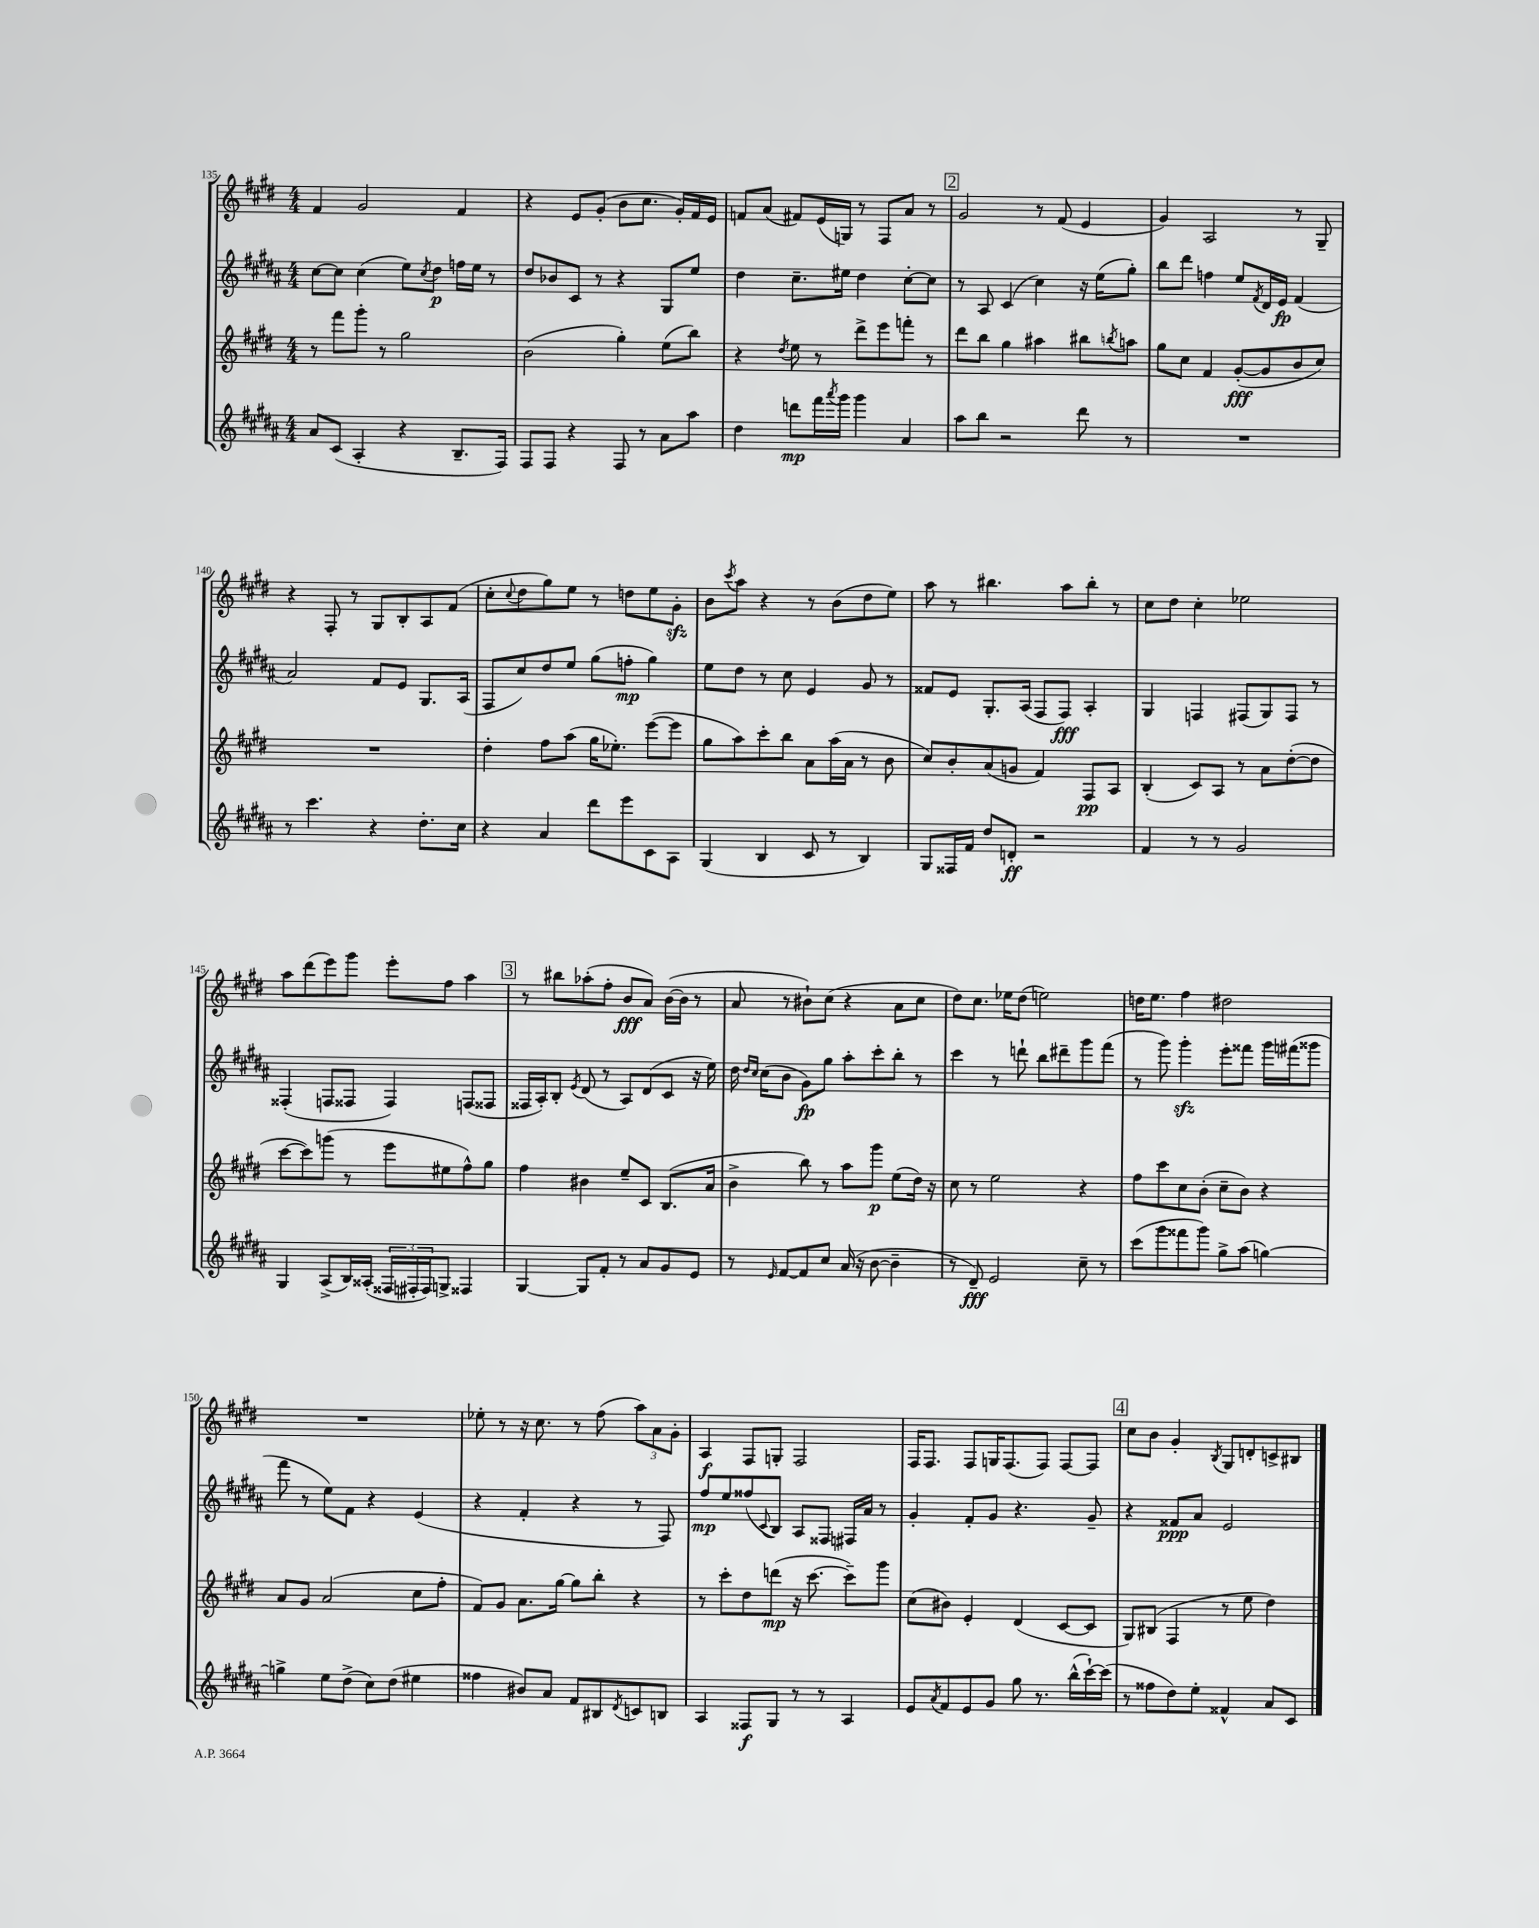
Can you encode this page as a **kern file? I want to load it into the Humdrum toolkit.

**kern	**kern	**kern	**kern
*staff4	*staff3	*staff2	*staff1
*clefG2	*clefG2	*clefG2	*clefG2
*k[f#c#g#d#a#]	*k[f#c#g#d#]	*k[f#c#g#d#a#]	*k[f#c#g#d#]
*M4/4	*M4/4	*M4/4	*M4/4
8a#/L	8r	[8cc#\L	4f#/
(8c#/J	8fff#\L	8cc#\]J	.
4A#'/	8ggg#'\J	(4cc#\	2g#/
.	8r	.	.
4r	2gg#\	8ee\L)	.
.	.	8qcc#/	.
.	.	8dd#\J	.
8.B~/L	.	16ff\LL	4f#/
.	.	16ee\JJ	.
.	.	8r	.
16F#/Jk)	.	.	.
=	=	=	=
8F#/L	(2b\	8dd#/L	4r
8F#/J	.	8b-/	.
4r	.	8c#/J	8e/L
.	.	8r	(8g#'/J
8F#/	4gg#'\)	4r	8b\L
8r	.	.	8.cc#\J
8a#\L	(8ee\L	8G#/L	.
.	.	.	16g#'/LL)
8aa#\J	8bb\J)	8ee/J	16f#/
.	.	.	16e/JJ
=	=	=	=
4dd#\	4r	4dd#\	8f/L
.	.	.	(8a/J
.	8qdd#/	.	.
8ddd\L	8ee\	8.cc#~\L	8f#/L)
16fff#\L	8r	.	(16e/L
8qaaa#/	.	.	.
16ggg#\JJ	.	16ee#\Jk	16G/JJ)
4ggg#\	8ddd#^\L	4dd#\	8r
.	8eee\	.	8F#/L
4a#/	8fff'\J	[8cc#'\L	8a/J
.	8r	8cc#\]J	8r
=	=	=	=
8aa#\L	8ddd#\L	8r	2g#/
8bb\J	8bb\J	8A#/	.
2r	4gg#\	(4c#/	.
.	4aa#\	4cc#\)	8r
.	.	.	(8f#/
8ddd#\	8bb#\L	16r	4e/
.	.	(16ee\LK	.
.	8qbb/	.	.
8r	8aa\J	8gg#'\J)	.
=	=	=	=
1r	8gg#\L	8bb\L	4g#/)
.	8cc#\J	8ddd#\J	.
.	4f#/	4ff\	2A/
.	([8g#'/L	8ee/L	.
.	.	8qf#/	.
.	8g#/]	16d#/L	.
.	.	16e/JJ	.
.	8b/	(4f#/	8r
.	8cc#/J)	.	8G#~/
=	=	=	=
8r	1r	2a#/)	4r
4.ccc#\	.	.	.
.	.	.	8F#'/
.	.	.	8r
4r	.	8f#/L	8G#/L
.	.	8e/J	8B'/
8.dd#'\L	.	8.G#/L	8A/
.	.	.	(8f#/J
16cc#\Jk	.	(16A#/Jk	.
=	=	=	=
4r	4dd#'\	8F#/L	8cc#'\L
.	.	.	8qqcc#/
.	.	8cc#/)	8dd#\
4a#/	8ff#\L	8dd#/	8gg#\)
.	(8aa\J	8ee/J	8ee\J
8ddd#\L	16gg#\LK	(8gg#\L	8r
.	8.ee-'\J)	.	.
8eee\	.	8ff'\J	8dd\L
8c#\	([8eee\L	4gg#\)	8ee\
8A#\J	8eee\]J	.	8g#'\J
=	=	=	=
(4G#/	8gg#\L	8ee\L	8b\L
.	.	.	8qccc#/
.	8aa\)	8dd#\J	8aa\J
4B/	8ccc#'\	8r	4r
.	8bb\J	8cc#\	.
8c#/	8a\L	4e/	8r
8r	(16aa\L	.	(8b\L
.	16a\JJ	.	.
4B/)	8r	8g#/	8dd#\
.	8b\	8r	8ee\J)
=	=	=	=
8G#/L	8cc#/L)	8f##/L	8aa\
16F##/L	8b'/	8e/J	8r
16f#/JJ	.	.	.
8dd#/L	(8a/	8.G#'/L	4.bb#\
8d'/J	8g/J	.	.
.	.	(16A#/Jk	.
2r	4f#/)	8F#/L	.
.	.	8F#/J)	8aa\L
.	8F#/L	4A#'/	8bb#'\J
.	8A/J	.	8r
=	=	=	=
4f#/	(4B'/	4G#/	8cc#\L
.	.	.	8dd#\J
8r	8c#/L)	4F/	4cc#'\
8r	8A/J	.	.
2g#/	8r	(8F#/L	2ee-\
.	8a\L	8G#/)	.
.	([8dd#'\	8F#/J	.
.	8dd#\]J	8r	.
=	=	=	=
4G#/	[8ccc#\L	(4F##'/	8aa\L
.	8ccc#\])	.	(8ddd#\
(8A#^/L	(8ggg\J	8F/L	8eee\)
16B/L)	8r	8F##/J	8ggg#\J
(16A##'/JJ	.	.	.
24F##/LL	8eee\L	4F##/)	8eee'\L
24F#'/	.	.	.
24F#/J)	.	.	.
8G^/J	8ee#\	.	8ff#\J
4F##/	8ff#^^\)	(8F/L	4aa\
.	8gg#\J	8F##/J	.
=	=	=	=
[4G#/	4ff#\	16F##/LL	8r
.	.	16A#'/J)	.
.	.	8B'/J	8bb#\L
.	.	8qe/	.
8G#/]L	4b#\	(8d#/	(8aa-'\
8f#'/J	.	8r	8ff#'\J
8r	8ee~/L	8A#/L)	8b/L
8a#/L	8c#/J	(8d#/	8a/J)
8g#/	(8.B/L	8c#/J	([16b\LL
.	.	.	16b\]JJ
8e/J	.	16r	8r
.	16a/Jk	16ee\)	.
=	=	=	=
8r	4b^\	16dd#\	8a/
.	.	16qqdd#/LL	.
.	.	16qqcc#/JJ	.
.	.	(16cc#\LK	.
16qqe/	.	.	.
[8f#/L	.	8b\J	8r
8f#/]	8bb\)	8g#\L)	8b#`\L)
8cc#/J	8r	8gg#\J	(8cc#\J
(16a#/	8aa\L	8aa#'\L	4r
16r	.	.	.
[8b\	8ggg#\J	8ccc#'\	.
4b~\]	(8ee\L	8bb'\J	8a\L
.	16dd#\Jk)	8r	8cc#\J
.	16r	.	.
=	=	=	=
8r	8cc#\	4ccc#\	8dd#\L)
8d#~/)	8r	.	8.cc#\J
2e/	2ee\	8r	.
.	.	.	16ee-\LK
.	.	8ddd`\	(8dd#\J
.	.	8bb\L	2ee\)
.	.	8ddd#~\	.
8cc#~\	4r	8ggg#\	.
8r	.	(8fff#\J	.
=	=	=	=
(8ccc#\L	8ff#\L	8r	16dd\LK
.	.	.	8.ee\J
8ggg#\	8ccc#\	8ggg#\)	.
8fff##\	8cc#\	4ggg#'\	4ff#\
8ggg#\J)	(8b'\J	.	.
8gg#^\L	8cc#~\L	8eee'\L	2dd#\
(8aa#\J	8b\J)	8fff##\J	.
[4gg\)	4r	16ggg#\LL	.
.	.	(16fff#\J	.
.	.	8ggg##\J	.
=	=	=	=
4gg^\]	8a/L	8fff#\	1r
.	8g#/J	8r	.
8ee\L	(2a/	8ee\L)	.
(8dd#^\J	.	8f#\J	.
8cc#\L)	.	4r	.
(8dd#\J	.	.	.
4ee#\	8cc#\L	(4e/	.
.	8ff#'\J	.	.
=	=	=	=
4ff##\	8f#/L)	4r	8ee-'\
.	8g#/J	.	8r
8b#/L)	8.a\L	4f#'/	16r
.	.	.	8.cc#\
8a#/J	.	.	.
.	[16gg#\Jk	.	.
8f#/L	8gg#\]L	4r	8r
8B#/	8bb'\J	.	(8ff#\
8qd#/	.	.	.
8c/	4r	8r	12aa\L)
.	.	.	12a\
8B/J	.	8F#/)	.
.	.	.	12g#'\J
=	=	=	=
4A#/	8r	8ff#/L	4A/
.	8ccc#'\L	8ee/	.
8F##/L	8dd#\	(8ff##/	8F#/L
.	.	8qqc#/	.
8G#/J	(8ddd\J	8B/J)	8G'/J
8r	16r	8A#/L	2F#/
.	[8.ccc#\	.	.
8r	.	8F##/J	.
4A#/	8ccc#~\]L)	16F#/LL	.
.	.	16a#/JJ	.
.	8ggg#\J	8r	.
=	=	=	=
8e/L	(8cc#\L	4g#'/	16F#/LK
.	.	.	8.F#/J
8qa#/	.	.	.
8f#/	8b#\J)	.	.
8e/	4e'/	8f#'/L	8F#/L
8g#/J	.	8g#/J	16G/K
.	.	.	(8.F#/
8gg#\	(4d#/	4.r	.
8.r	.	.	8F#/J)
.	[8c#/L	.	[8F#/L
(16bb^^\LL	.	.	.
[16ccc#`\)	8c#/]J	8g#~/	8F#/]J
(16ccc#\]JJ	.	.	.
=	=	=	=
8r	8G#/L)	4r	8cc#\L
8ff##\L	(8B#/J	.	8b\J
8dd#\)	4F#/	8f##/L	4g#'/
8ee'\J	.	8a#/J	.
.	.	.	8qB/
4f##^^/	8r	2e/	8G#/L
.	8ee\	.	8d'/
8a#/L	4dd#\)	.	8c^/
8c#/J	.	.	8B#/J
==	==	==	==
*-	*-	*-	*-
